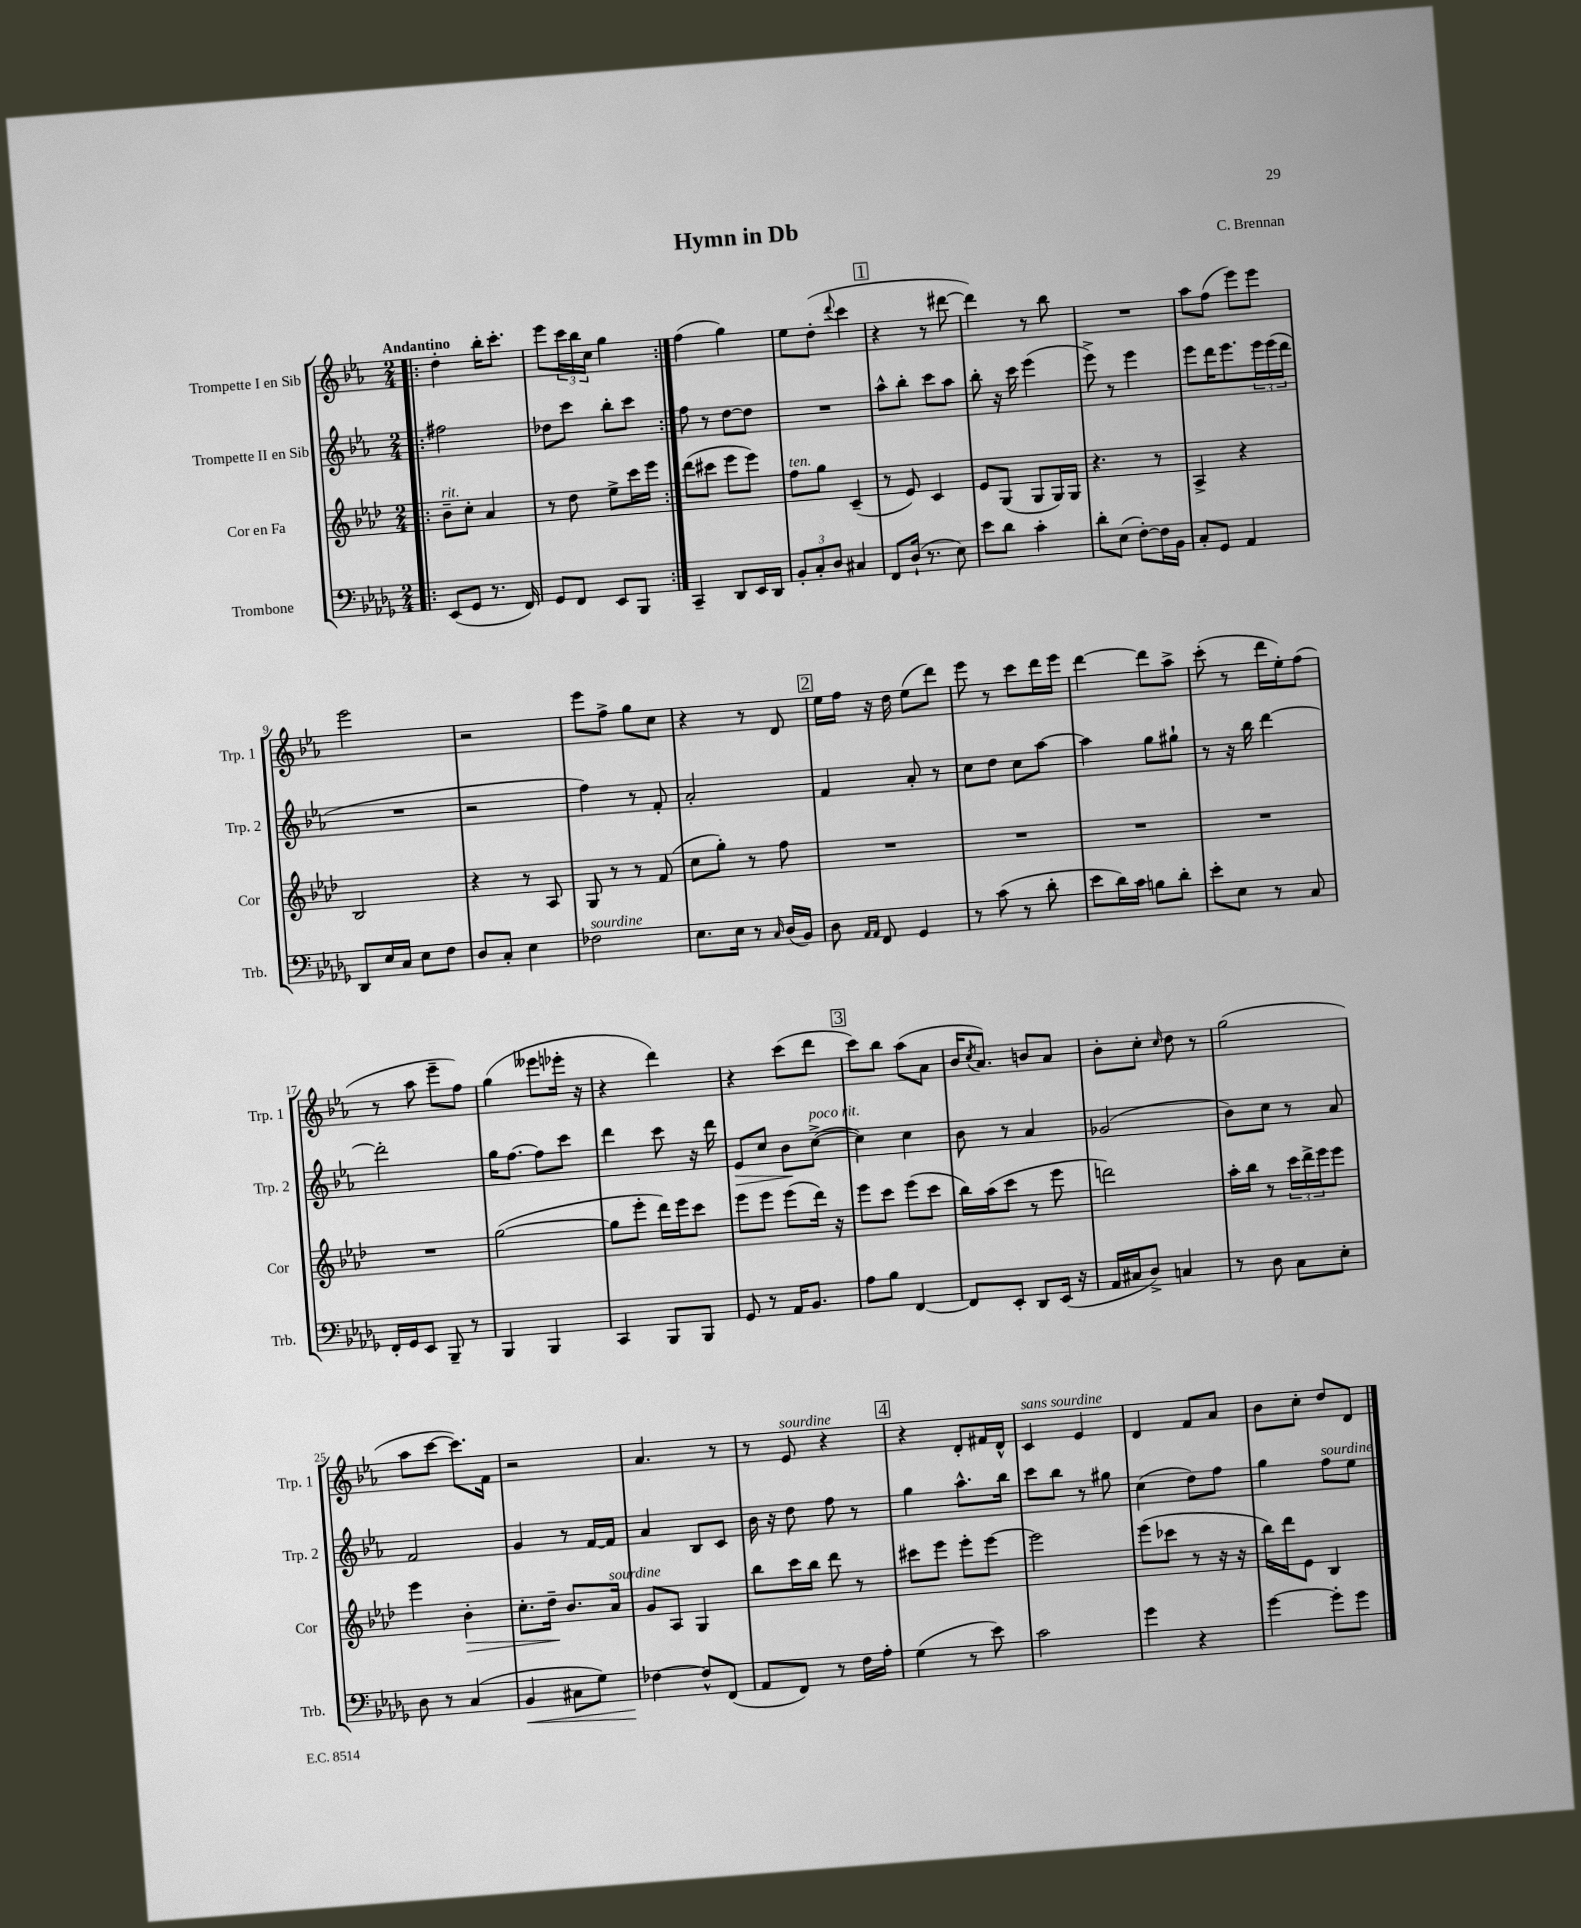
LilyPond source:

\header { title = "Hymn in Db" composer = "C. Brennan" }
<<
\new StaffGroup <<
\new Staff = "s0" \with { instrumentName = "Trompette I en Sib" shortInstrumentName = "Trp. 1" } {
    \clef treble \key ees \major \numericTimeSignature \time 2/4 \tempo "Andantino"
    \repeat volta 2 { \bar ".|:" d''4-. bes''16-. c'''8.-. |
    ees'''8 \tuplet 3/2 { c'''16 bes''16 c''16 } g''4 | }
    f''4( g''4) |
    ees''8 d''8-.( \appoggiatura { d'''8 } c'''4 |
    \mark \markup { \box "1" } r4 r8 dis'''8~ |
    dis'''4) r8 bes''8 |
    R2 |
    aes''8 f''8( ees'''8) ees'''8 |
    ees'''2 |
    r2 |
    ees'''8 f''8-> g''8 c''8 |
    r4 r8 d'8 |
    \mark \markup { \box "2" } ees''16 f''16 r16 d''16 ees''8( d'''8) |
    ees'''8 r8 c'''8 d'''16 ees'''16 |
    d'''4~ d'''8 aes''8-> |
    c'''8-.( r8 d'''16 ees''16-.) f''8( |
    r8 aes''8 ees'''8-- f''8) |
    g''4( eeses'''8 ees'''16-. r16 |
    r4 d'''4) |
    r4 c'''8( d'''8 |
    \mark \markup { \box "3" } c'''8) bes''8 aes''8( aes'8 |
    bes'16 \acciaccatura { c''8 } aes'8.) b'8 aes'8 |
    bes'8-. c''8-. \grace { c''16 } d''8 r8 |
    g''2( |
    aes''8 c'''8~ c'''8.) f'16 |
    r2 |
    aes'4. r8 |
    r8 ees'8^\markup { \italic "sourdine" } r4 |
    \mark \markup { \box "4" } r4 d'8-. fis'16 d'16-^ |
    c'4^\markup { \italic "sans sourdine" } ees'4 |
    d'4 f'8 aes'8 |
    bes'8 c''8-. d''8 d'8 \bar "|." |
}
\new Staff = "s1" \with { instrumentName = "Trompette II en Sib" shortInstrumentName = "Trp. 2" } {
    \clef treble \key ees \major \numericTimeSignature \time 2/4
    \repeat volta 2 { \bar ".|:" fis''2 |
    des''8 c'''8 bes''8-. c'''8 | }
    f''8 r8 d''8~ d''8 |
    R2 |
    \mark \markup { \box "1" } aes''8-^ bes''8-. c'''8 aes''8 |
    bes''8-. r16 c'''16 ees'''4( |
    ees'''8->) r8 ees'''4 |
    ees'''8 d'''16 ees'''8. \tuplet 3/2 { ees'''16 ees'''16( d'''16 } |
    R2 |
    r2 |
    f''4) r8 f'8-. |
    aes'2-. |
    \mark \markup { \box "2" } f'4 aes'8-. r8 |
    c''8 d''8 c''8 aes''8~ |
    aes''4 g''8 gis''8-! |
    r8 r16 bes''16 d'''4~ |
    d'''2-. |
    g''16 f''8.~ f''8 c'''8 |
    d'''4 c'''8 r16 d'''16 |
    ees'8\> c''8 bes'8\! c''8~->^\markup { \italic "poco rit." }( |
    \mark \markup { \box "3" } c''4) c''4 |
    bes'8 r8 aes'4 |
    ges'2( |
    bes'8) c''8 r8 aes'8 |
    f'2 |
    g'4 r8 f'16~ f'16 |
    aes'4 bes8 c'8 |
    bes'16 r16 d''8 f''8 r8 |
    \mark \markup { \box "4" } g''4 aes''8.-^ bes''16 |
    c'''8 bes''8 r8 gis''8 |
    c''4( d''8) f''8 |
    g''4 f''8^\markup { \italic "sourdine" } ees''8 \bar "|." |
}
\new Staff = "s2" \with { instrumentName = "Cor en Fa" shortInstrumentName = "Cor" } {
    \clef treble \key aes \major \numericTimeSignature \time 2/4
    \repeat volta 2 { \bar ".|:" bes'8--^\markup { \italic "rit." } c''8-. aes'4 |
    r8 des''8 ees''8-> c'''16 ees'''16 | }
    des'''8( cis'''8 ees'''8 ees'''8) |
    f''8^\markup { \italic "ten." } g''8 c'4--( |
    \mark \markup { \box "1" } r8 ees'8) c'4 |
    ees'8 g8( g8 g16) g16 |
    r4. r8 |
    aes4-> r4 |
    bes2 |
    r4 r8 aes8 |
    g8 r8 r8 f'8( |
    c''8 g''8-.) r8 f''8 |
    \mark \markup { \box "2" } R2 |
    R2 |
    R2 |
    R2 |
    R2 |
    g''2~( |
    g''8 ees'''8-. des'''16) ees'''16 c'''8 |
    ees'''8 ees'''8 ees'''8( des'''16) r16 |
    \mark \markup { \box "3" } ees'''8 c'''8 ees'''8( c'''8 |
    bes''16) aes''16( c'''8 r8 ees'''8 |
    d'''2) |
    aes''16-. bes''16 r8 \tuplet 3/2 { c'''16 des'''16-> ees'''16 } ees'''8 |
    ees'''4 bes'4-.\> |
    c''8.-. des''16--\! bes'8. aes'16^\markup { \italic "sourdine" } |
    g'8 aes8 g4 |
    bes''8 c'''16 bes''16 des'''8 r8 |
    \mark \markup { \box "4" } cis'''8 ees'''8 ees'''8-. ees'''8~ |
    ees'''2 |
    ees'''8( ces'''8 r8 r16 r16 |
    bes''16) des'''16 ees'8 bes4 \bar "|." |
}
\new Staff = "s3" \with { instrumentName = "Trombone" shortInstrumentName = "Trb." } {
    \clef bass \key des \major \numericTimeSignature \time 2/4
    \repeat volta 2 { \bar ".|:" ees,8( ges,8 r8. f,16) |
    ges,8 f,8 ees,8 bes,,8 | }
    c,4-- des,8 ees,16 des,16 |
    \tuplet 3/2 { bes,8-. c8-. des8 } cis4 |
    \mark \markup { \box "1" } f,8 des16-!( r8. ees8) |
    ees'8 des'8 c'4-. |
    des'8-. ees8( f8~-.) f16 bes,16 |
    c8-. ges,8 aes,4 |
    des,8 ees16 c16 ees8 f8 |
    des8 c8-. ees4 |
    fes2^\markup { \italic "sourdine" } |
    ees8. ees16 r8 \grace { c16 } des16( bes,16) |
    \mark \markup { \box "2" } des8 \grace { aes,16 aes,16 } f,8 ges,4 |
    r8 c'8( r8 des'8-. |
    ees'8 des'16) c'16 b8 des'8-. |
    ees'8-. ees8 r8 c8 |
    f,16-. ges,16 ees,8 bes,,8-- r8 |
    bes,,4 bes,,4 |
    c,4 bes,,8 bes,,8 |
    ges,8 r8 aes,16 bes,8. |
    \mark \markup { \box "3" } aes8 bes8 f,4~ |
    f,8 ees,8-. des,8 ees,16( r16 |
    aes,16 cis16 des8->) c4 |
    r8 des8 c8 ees8-. |
    des8 r8 c4( |
    bes,4\< cis8 ges8) |
    fes4~\! fes8-^ f,8( |
    aes,8 f,8) r8 f16 aes16-. |
    \mark \markup { \box "4" } ges4( r8 ees'8) |
    c'2 |
    ges'4 r4 |
    ges'4~ ges'8-. ges'8 \bar "|." |
}
>>
>>
